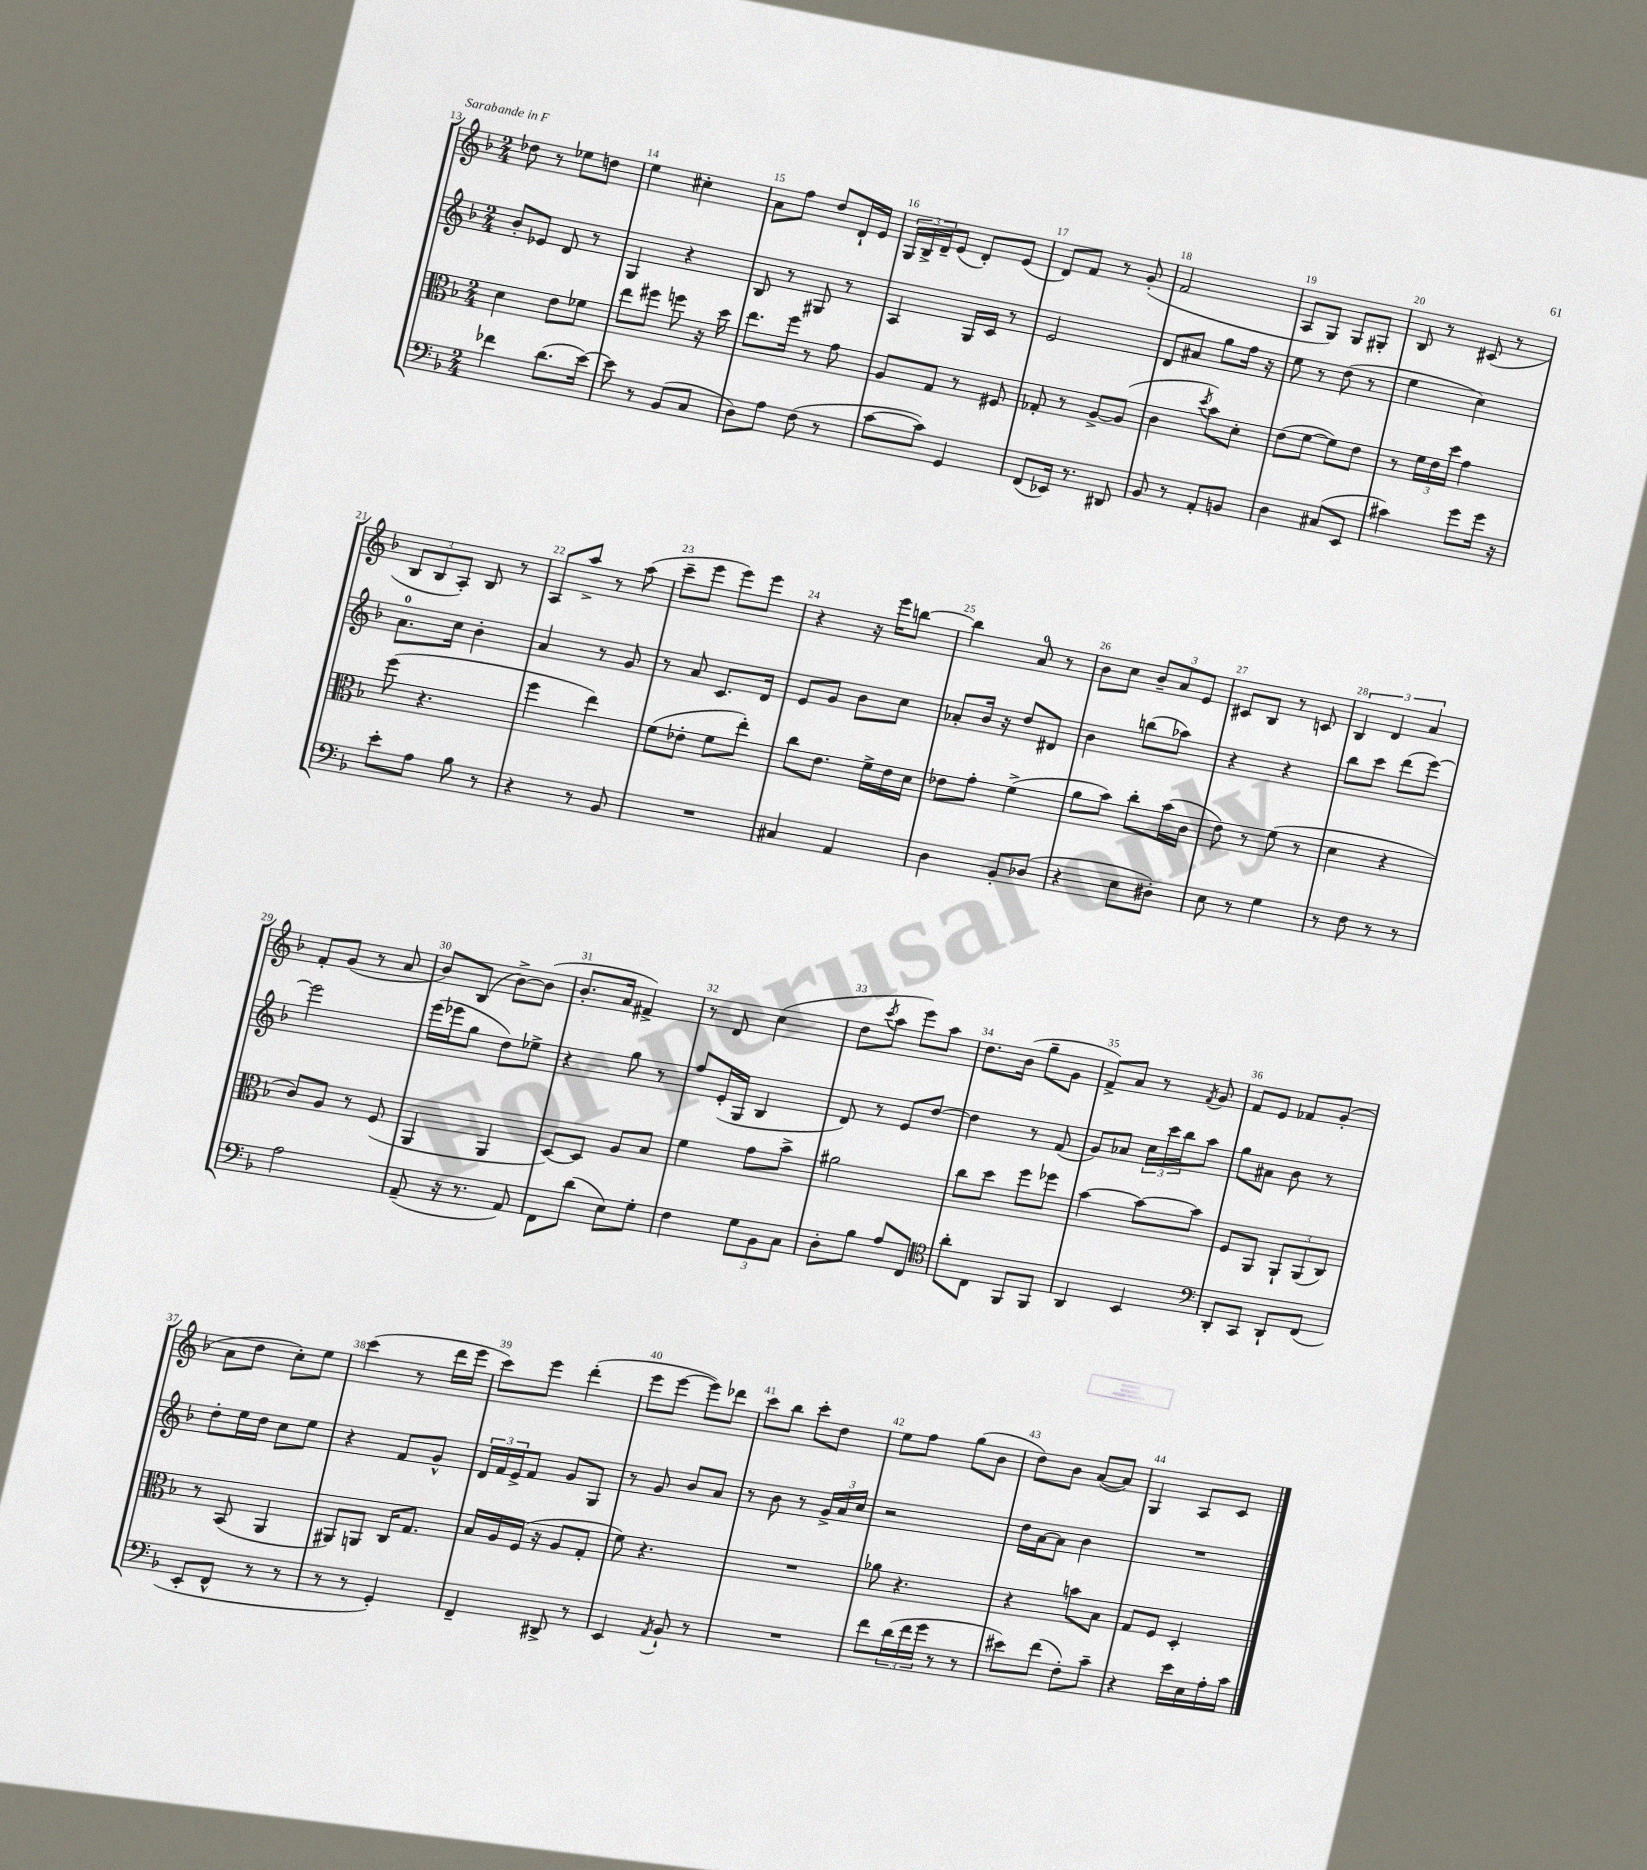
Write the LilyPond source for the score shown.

<<
\new StaffGroup <<
\new Staff = "s0" {
    \clef treble \key f \major \numericTimeSignature \time 2/4
    des''8 r8 ees''8 d''8 |
    e''4 cis''4-. |
    a'8 f''8 d''8 d'16-! e'16 |
    \tuplet 3/2 { g16 bes16-> d'16-- } e'8( d'8-.) e'8( |
    d'8) f'8 r8 g'8-.( |
    f'2 |
    a8 g8) g8 gis8-. |
    bes8 r8 cis'8( r8 |
    \tuplet 3/2 { bes8 bes8 a8-.) } bes8 r8 |
    a8 a''8-> r8 a''8( |
    c'''8-- e'''8 e'''8) e'''8 |
    r4 r16 e'''16 b''8~ |
    b''4 a'8-0 r8 |
    bes'8 c''8 \tuplet 3/2 { bes'8-- a'8 e'8 } |
    cis'8 bes8 r8 c'8 |
    \tuplet 3/2 { bes4 d'4 a'4 } |
    f'8-. g'8( r8 a'8 |
    bes'8) bes8( bes'8~->) bes'8( |
    bes'8.-. a'16 fis'4->) |
    r8 d'8 c''4( |
    d''8 \acciaccatura { c'''8 } a''8 e'''8) a''8 |
    d''8. bes'16( g''8-- g'8 |
    f'8->) a'8 r8 \acciaccatura { f'8 } g'8 |
    f'8 e'8 fes'8 g'8-.( |
    a'8 d''8 c''8-.) e''8 |
    c'''4( r8 d'''16 e'''16 |
    c'''8) e'''8 d'''4-.( |
    e'''8 e'''8~ e'''8) des'''8 |
    c'''8 bes''8 c'''8-. d''8 |
    e''8 f''8 g''8( bes'8 |
    d''8) bes'8 a'8~( a'8) |
    g4 a8 c'8 \bar "|." |
}
\new Staff = "s1" {
    \clef treble \key f \major \numericTimeSignature \time 2/4
    bes'8-. ees'8 d'8 r8 |
    g4 r4 |
    bes8 r8 gis8 r8 |
    a4 g16 c'16 r8 |
    e'2 |
    d'8 ais'8 g''8 f''16 r16 |
    e''8 r8 d''8( r8 |
    e''4 c''4) |
    a'8.-0 c''16 bes'4-. |
    a'4 r8 g'8 |
    r8 a'8 c'8. d'16 |
    e'8 g'8 bes'8 c''8 |
    aes'8-. bes'16 r16 d''8 dis'8 |
    bes'4 b''8( aes''8) |
    r4 r4 |
    bes''8 c'''8 d'''8( e'''8~) |
    e'''2 |
    e'''16( ees'''16 g''8 d''8) ees''8-> |
    r4 g''8 r8 |
    f''8 e'16-.( g16 bes4 |
    d'8) r8 e'8 d''8~ |
    d''4 r8 f'8( |
    g'8) aes'8 \tuplet 3/2 { c''16 c'''16 bes''16 } a''8 |
    g''8 ais'8 bes'8 r8 |
    d''8-. e''16 d''16 c''8 e''8 |
    r4 f'8 g'8-^ |
    \tuplet 3/2 { d'16 f'16 e'16-> } f'8 g'8 g8 |
    r8 g'8 bes'8 a'8 |
    r8 bes'8 r8 \tuplet 3/2 { g'16-> a'16 c''16 } |
    r2 |
    d''16 a'16~ a'8 bes'4 |
    R2 \bar "|." |
}
\new Staff = "s2" {
    \clef alto \key f \major \numericTimeSignature \time 2/4
    d'4 e'8 fes'8 |
    e''8 fis''8 f''8 r16 d''16 |
    e''8. f''16 r8 g'8 |
    a8 g8 r8 fis8 |
    ges8-. r8 a8~-> a8( |
    c'4 \acciaccatura { d''8 } bes'8) d'8-. |
    e'8( f'8~ f'8) e'8 |
    r8 \tuplet 3/2 { f'16 e'16 d''16 } g'4 |
    f''8( r4. |
    f''4 e''4) |
    f'8( ees'8-. f'8 e''8-.) |
    c''8 e'8. f'16-> e'16 d'16 |
    ees'8 g'8-. f'4->( |
    a'8 bes'8) c''8-. bes'16( c'16 |
    e'8) r8 f'8( r8 |
    d'4 r4 |
    c'8) a8 r8 f8( |
    a,4 a,4 |
    d8~) d8 a8 bes8 |
    f'4 g'8 bes'8-> |
    ais'2 |
    c''8 d''8 f''8 fes''8 |
    bes'4~ bes'8~ bes'8 |
    f8 a,8 \tuplet 3/2 { a,8-! a,8( c8) } |
    r8 bes,8( a,4 |
    ais,8) a,8 c16 g8. |
    bes16 a16 f16( r16 a8 g8-. |
    f'8) r4. |
    R2 |
    aes'8 r4. |
    r4 b'8 bes8 |
    g8 f8 d4-. \bar "|." |
}
\new Staff = "s3" {
    \clef bass \key f \major \numericTimeSignature \time 2/4
    fes'4 d'8.( e'16~) |
    e'8 r8 bes,8( c8 |
    d8) a8 f8( r8 |
    c'8~ c'8) g,4 |
    f,8( ees,16) r8. dis,8 |
    bes,8 r8 a,8-. b,8 |
    d4 cis8( e,8 |
    cis'4) g'8 g'16 r16 |
    e'8-. a8 bes8 r8 |
    r4 r8 bes,8 |
    R2 |
    cis4 a,4 |
    d4 bes,8-. des8( |
    r4 e8 dis8-.) |
    e8 r8 g4 |
    r8 f8 r8 r8 |
    a2 |
    a,8--( r16 r8. a,8) |
    f,8 d'8( e8) g8-. |
    f4 \tuplet 3/2 { g8 bes,8 c8 } |
    d8-. bes8 a8 f,8 |
    \clef tenor a'8-. c8 f,8 f,8 |
    a,4 bes,4 |
    \clef bass d,8-. c,8 d,8-! f,8( |
    e,8-. f,8-^ r8 r8 |
    r8 r8 g,4-.) |
    f,4-- dis,8-> r8 |
    e,4 \acciaccatura { a,8 } bes,8-! r8 |
    R2 |
    f'8 \tuplet 3/2 { d'16( f'16 g'16 } r8 r8 |
    eis'8) f'8( f8-.) c'8-- |
    r4 e'16 e16 a16-. c'16 \bar "|." |
}
>>
>>
\layout { \context { \Score currentBarNumber = #13 \override BarNumber.break-visibility = ##(#f #t #t) barNumberVisibility = #all-bar-numbers-visible } }
